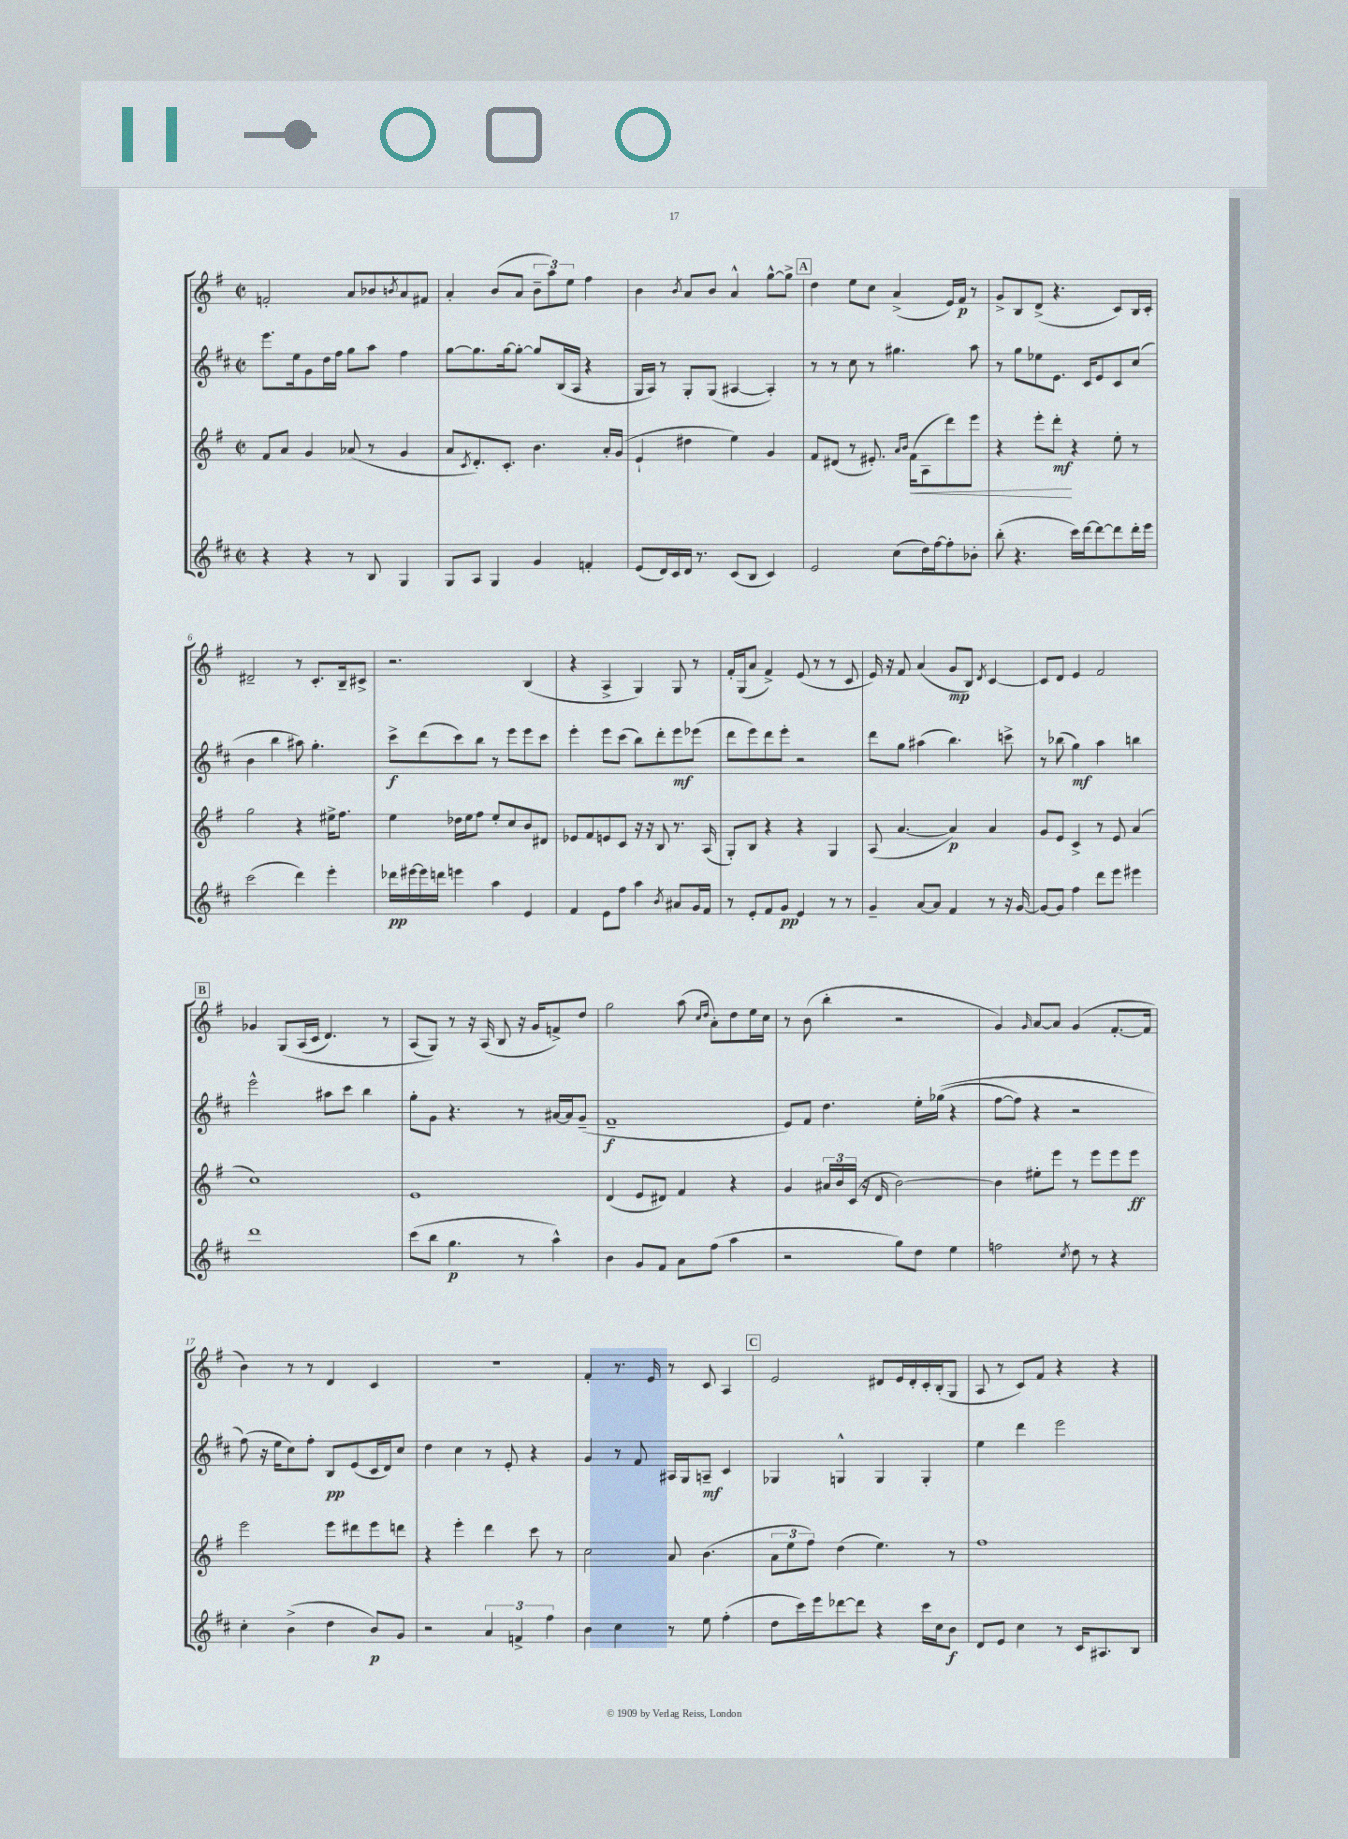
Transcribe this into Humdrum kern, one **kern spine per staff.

**kern	**kern	**kern	**kern
*staff4	*staff3	*staff2	*staff1
*clefG2	*clefG2	*clefG2	*clefG2
*k[f#c#]	*k[f#]	*k[f#c#]	*k[f#]
*M2/2	*M2/2	*M2/2	*M2/2
*met(c|)	*met(c|)	*met(c|)	*met(c|)
4r	8f#	8.eee	2f'
.	8a	.	.
.	.	16ee	.
4r	4g	8g	.
.	.	16dd	.
.	.	16ff#	.
8r	(8a-	8gg	8a
8B	8r	8aa	8b-
.	.	.	8qb
4G	4g	4ff#	8a
.	.	.	8f#
=	=	=	=
8G	8a	[8gg	4a'
.	8qc	.	.
8A	8.d')	8.gg]	.
4G	.	.	(8b
.	8.c'	[16gg	.
.	.	8gg'_	8a
4g	4.b	8gg]	12b~
.	.	.	12aa)
.	.	(16B	.
.	.	.	12ee
.	.	16A	.
4f'	.	4r	4ff#
.	16a'	.	.
.	(16g	.	.
=	=	=	=
(8e	4e`	16G	4b
.	.	16A)	.
16d)	.	8r	.
16c#	.	.	.
.	.	.	8qb
16d	4dd#	8G'	8a
8.r	.	.	.
.	.	(8G	8b
(8c#	4ee)	[4A#	4a^^
8B	.	.	.
4c#)	4g	4A#'])	[8gg^^
.	.	.	8gg^]
=	=	=	=
2e	8f#	8r	4dd
.	(8d#	8r	.
.	8r	8cc#	8ee
.	8.e#')	8r	8cc
(8cc#	.	4.gg#	(4a^
.	16qqa	.	.
.	16qqb	.	.
.	(16f#	.	.
16dd)	8A	.	.
[16ff#	.	.	.
8ff#']	8ddd)	.	16e)
.	.	.	16f#
8b-'	8eee	8aa	8r
=	=	=	=
(8bb'	4r	8r	8g^
4.r	.	8gg	8B
.	8eee'	8ee-	(8d^
.	8ddd'	8.e	4.r
16ccc#)	4r	.	.
[16ddd	.	16c#	.
8ddd_	.	8e	.
8ddd]	8ee'	8c#	8c)
16ddd'	8r	(8cc#	16B
16eee	.	.	16c'
=	=	=	=
(2ccc#	2gg	4b	2d#~
.	.	4bb	.
4ddd)	4r	8aa#)	8r
.	.	4.gg'	8.c'
4eee'	16ee#^	.	.
.	8.ff#	.	16B~
.	.	.	8c#^
=	=	=	=
16ddd-	4ee	8ccc#^	2.r
[16eee#	.	.	.
16eee#]	.	(8ddd	.
16ddd	.	.	.
4eee	16dd-	8ccc#)	.
.	16ee	.	.
.	8ff#	8bb	.
4aa	8ee'	8r	.
.	8cc	8eee	.
4e	8b	8eee	(4B
.	8d#	8ccc#	.
=	=	=	=
4f#	8e-	4eee'	4r
.	8f#	.	.
8e	8e	8eee	4A^
8ff#	8c	(8ccc#	.
4aa	16r	8bb)	4G)
.	16r	.	.
.	8B	8ddd'	.
8qb	.	.	.
8a#	8.r	8eee	8G
16g	.	(8eee-	8r
16f#	(16A	.	.
=	=	=	=
8r	8G')	8ddd	16f#'
.	.	.	(16G
8e'	8B	8eee)	8a
8f#	4r	8ddd	4f#^)
8g	.	8eee'	.
4e	4r	2r	(8e
.	.	.	8r
8r	4G	.	8r
8r	.	.	8c
=	=	=	=
4g~	(8A	8ddd	16e)
.	.	.	16r
.	[4.a	8gg	8f#
[8a	.	(4aa#	(4a
8a]	.	.	.
4f#	4a])	4.bb)	8g
.	.	.	8B)
.	.	.	8qd
8r	4a	.	[4c
16r	.	8ccc^	.
[16g	.	.	.
=	=	=	=
8g_	8g	8r	8c]
8g]	8e	(8bb-	8d
4ff#	4c^	4gg)	4e
8ddd	8r	4aa	2f#
8eee	8e	.	.
4eee#	(4a	4bb	.
=	=	=	=
1ddd	1cc)	2eee^^	4g-
.	.	.	&(8G
.	.	.	(16A
.	.	.	16c
.	.	8aa#	4.d)
.	.	8ccc#	.
.	.	4bb	.
.	.	.	8r
=	=	=	=
(8ccc#	1e	8gg'	(8A
8bb	.	8g	8G)&)
4.gg	.	4.r	8r
.	.	.	16r
.	.	.	(16A
.	.	.	8B
8r	.	8r	16r
.	.	.	16g
4aa^^)	.	[16a#	8f^)
.	.	16a#]	.
.	.	(8g~	8dd
=	=	=	=
4b	(4d	1f#~	2gg
8g	8e	.	.
8f#	8d#)	.	.
8a	4f#	.	(8aa
.	.	.	16qqcc
.	.	.	16qqdd
(8ff#	.	.	8a')
4aa	4r	.	8dd
.	.	.	16ee
.	.	.	16cc
=	=	=	=
2r	4g	8e)	8r
.	.	8f#	(8b
.	24a#	4.dd	4bb'
.	24b	.	.
.	(24c	.	.
.	16r	.	.
.	16d	.	.
8gg)	[2b)	.	2r
8dd	.	16ee'	.
.	.	&((16gg-	.
4ee	.	4r	.
=	=	=	=
2ff	4b]	[8ff#	4g)
.	.	8ff#])	.
.	.	.	16qqg
.	8ee#'	4r	[8a
.	8eee	.	8a]
8qcc#	.	.	.
8dd	8r	2r	(4g
8r	8eee	.	.
4r	8eee	.	[8.f#'
.	8eee	.	.
.	.	.	16f#]
=	=	=	=
4cc#'	2eee	(8ff#&)	4b)
.	.	16r	.
.	.	16ee	.
(4b^	.	8cc#)	8r
.	.	8ff#'	8r
4dd	8eee	8B	4d
.	8ddd#	(8e	.
8b)	8eee	16c#	4c
.	.	16d)	.
8g	8ddd	8cc#	.
=	=	=	=
2r	4r	4dd	1r
.	4eee'	4cc#	.
6a	4ddd	8r	.
.	.	8e'	.
6f^	.	.	.
.	8ccc	4r	.
6ff#	.	.	.
.	8r	.	.
=	=	=	=
4b	2cc	4g	4f#'
4cc#	.	8r	8.r
.	.	8f#	.
.	.	.	16e
8r	8a	16A#	8r
.	.	16G	.
8ee	(4.b	8A~	8c
(4ff#'	.	4c#	4A
=	=	=	=
8dd	12a	4G-	2e
.	12ee	.	.
16ccc#)	.	.	.
.	12ff#)	.	.
16eee	.	.	.
[8ddd-	(4dd	4G^^	.
8ddd-]	.	.	.
4r	4.ee)	4G	8d#
.	.	.	16e
.	.	.	16d#'
16ccc#	.	4G'	16c'
16cc#	.	.	(16B'
8b	8r	.	8G
=	=	=	=
8d	1ff#	4ee	8A
8e	.	.	8r
4cc#	.	4ddd	8c)
.	.	.	8f#
8r	.	2eee	4r
16c#	.	.	.
8.A#	.	.	.
.	.	.	4r
8B	.	.	.
==	==	==	==
*-	*-	*-	*-
